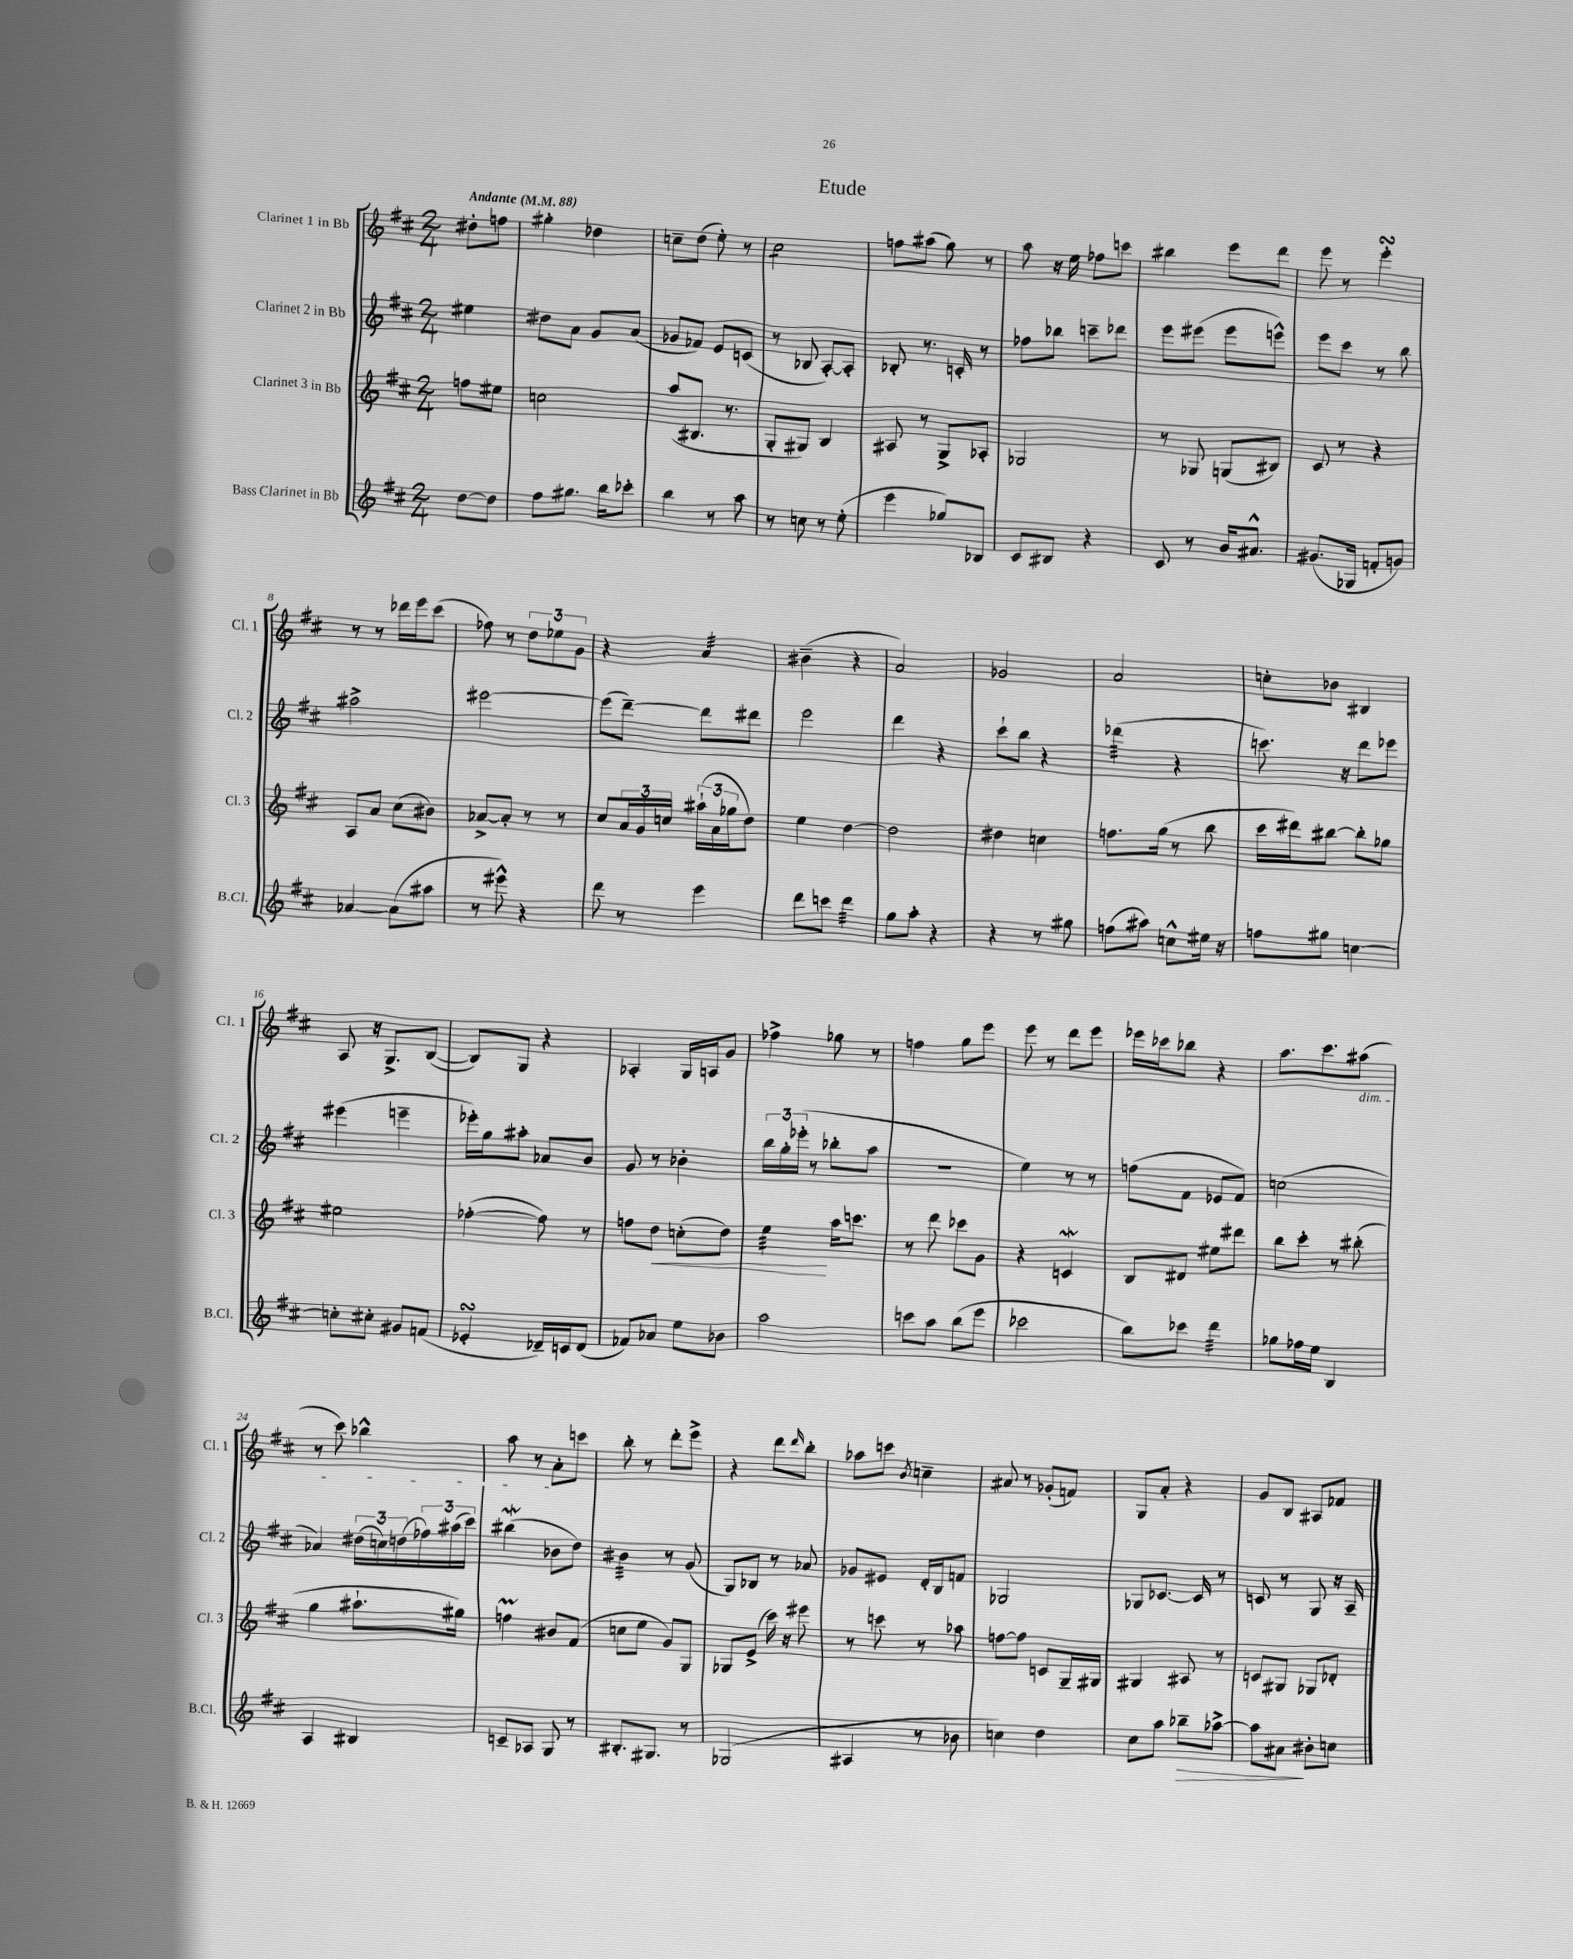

**kern	**kern	**kern	**kern
*staff4	*staff3	*staff2	*staff1
*clefG2	*clefG2	*clefG2	*clefG2
*k[f#c#]	*k[f#c#]	*k[f#c#]	*k[f#c#]
*M2/4	*M2/4	*M2/4	*M2/4
*MM88	*MM88	*MM88	*MM88
[8dd\L	8ff\L	4ee#\	8dd#'\L
8dd\]J	8ee#\J	.	8ff\J
=	=	=	=
8ff#\L	2cc\	8dd#\L	4gg#'\
8.gg#\J	.	8a\J	.
.	.	8g/L	4dd-\
16bb\LK	.	.	.
8ccc-'\J	.	(8a/J	.
=	=	=	=
4bb\	(8aa/L	8g-/L	8cc~\L
.	8.B#/J	8f-/J)	(8dd\J
8r	.	8e/L	8ee'\)
.	8.r	.	.
8aa\	.	(8c/J	8r
=	=	=	=
8r	8G'/L	8r	2cc#\
8cc\	8G#/J)	8B-/	.
8r	4B/	[8A'/L)	.
(8ee'\	.	8A'/]J	.
=	=	=	=
4eee\	8A#/	8B-'/	8ff\L
.	8r	8.r	(8aa#\J
8gg-/L)	8G^/L	.	8gg\)
.	.	16c'/	.
8B-/J	8A-'/J	8r	8r
=	=	=	=
8c#/L	2G-/	8ff-\L	8aa\
8B#/J	.	8bb-\J	16r
.	.	.	16ee\
4r	.	8ccc~\L	8ff-\L
.	.	8ddd-\J	8ccc\J
=	=	=	=
8c#/	8r	8eee\L	4bb#\
8r	8G-/	(8eee#\J	.
16b/LK	(8G/L	8eee#\L	8eee\L
8.a#^^/J	.	.	.
.	8B#/J)	8eee^^\J)	8ddd\J
=	=	=	=
(8.g#/L	8c#/	8eee\L	8eee\
.	8r	8ccc#\J	8r
16G-/Jk	.	.	.
8f'/L	4r	8r	4eee'\
8g/J)	.	8bb\	.
=	=	=	=
[4a-/	8A/L	2aa#^\	8r
.	8a/J	.	8r
(8a-\]L	(8cc#\L	.	16ddd-\LL
.	.	.	16eee\J
8aa#\J	8b#\J)	.	(8ccc#\J
=	=	=	=
8r	[8a-^/L	[2eee#\	8ff-\)
8eee#^^\)	8a-'/]J	.	8r
4r	8r	.	12dd\L
.	.	.	12ee-\
.	8r	.	.
.	.	.	12g\J
=	=	=	=
8ddd\	8cc#/L	(8eee#\]L	4r
8r	24a/L	[8ddd~\J)	.
.	24g/	.	.
.	24cc/JJ	.	.
4eee\	(24aa#`\LL	8ddd\]L	4a/
.	24a\	.	.
.	24gg-\J	.	.
.	8dd\J)	8ddd#\J	.
=	=	=	=
8ddd\L	4ee\	2eee\	(4b#~\
8ccc\J	.	.	.
4ddd\	[4dd\	.	4r
=	=	=	=
8gg\L	2dd\]	4ddd\	2a/)
8aa'\J	.	.	.
4r	.	4r	.
=	=	=	=
4r	4dd#\	8ccc#`\L	2g-/
.	.	8bb\J	.
8r	4cc\	4r	.
8gg#\	.	.	.
=	=	=	=
(8ff\L	8.ff\L	(4ddd-\	2a/
8aa#\J)	.	.	.
.	(16gg\Jk	.	.
8cc^^\L	8r	4r	.
16ee#\Jk	8bb\	.	.
16r	.	.	.
=	=	=	=
8ff\L	16ccc#\LL	8.ccc\)	8cc'\L
.	16ddd#\J)	.	.
8gg#\J	[8bb#\J	.	8b-\J
.	.	16r	.
[4cc\	8bb#'\]L	8ddd\L	4B#/
.	8gg-\J	8eee-\J	.
=	=	=	=
8cc'\]L	2ee#\	(4eee#\	8A/
8cc#'\J	.	.	16r
.	.	.	8.G^/L
8g#/L	.	4eee~\	.
(8f/J	.	.	([8B/J
=	=	=	=
4e-'/	([4ff-'\	16eee-'\LL)	8B/]L)
.	.	16gg\J	.
.	.	8aa#'\J	8G/J
16d-~/LL)	8ff-\])	8a-/L	4r
16c/J	.	.	.
(8d-/J	8r	8b/J	.
=	=	=	=
8f-/L)	8ff\L	8g/	4A-'/
8a-/J	8dd\J	8r	.
8ee\L	(8cc'\L	4b-'\	16G/LL
.	.	.	16A/J
8b-\J	8dd\J)	.	8g/J
=	=	=	=
2aa\	4ee\	24bb\LL	4ff-^\
.	.	24gg'\	.
.	.	(24eee-'\JJ	.
.	.	8r	.
.	16aa\LK	8bb-'\L	8gg-\
.	8.ccc\J	.	.
.	.	8aa\J	8r
=	=	=	=
8ccc\L	8r	2r	4ff\
8aa\J	8ddd\	.	.
(8bb\L	8ccc-\L	.	8gg\L
8eee\J	8g\J	.	8eee\J
=	=	=	=
2ccc-\	4r	4ee\)	8eee\
.	.	.	8r
.	4c/	8r	8ddd\L
.	.	8r	8eee\J
=	=	=	=
8bb\L)	8B/L	(8ff\L	16eee-\LL
.	.	.	16ccc-\J
8ccc-\J	8d#/J	8f#\J	8bb-\J
4ddd\	8ee#\L	8e-/L	4r
.	8ddd#\J	8f#/J)	.
=	=	=	=
8gg-\L	8bb\L	(2cc\	8.aa\L
16ff-\L	8ccc#'\J	.	.
16ee\JJ	.	.	8.ccc#\
4B/	8r	.	.
.	(8bb#'\	.	(8aa#\J
=	=	=	=
4A/	4gg\	4a-/)	8r
.	.	.	8ccc#\)
4B#/	8.aa#`\L	(24dd#\LL	4bb-^^\
.	.	24cc\)	.
.	.	(24dd\	.
.	.	24ff-\)	.
.	.	(24aa#\	.
.	16gg#\Jk)	.	.
.	.	24ccc#\JJ)	.
=	=	=	=
8c~/L	4ff\	(4bb#\	8aa\
8A-/J	.	.	8r
8G/	8b#/L	8b-\L	8a'\L
8r	(8f#/J	8dd\J)	8ccc\J
=	=	=	=
8.B#'/L	8cc\L	4b#\	8bb'\
.	8ee\J	.	8r
8.G#/J	.	.	.
.	8g/L)	8r	8ddd'\L
8r	8G/J	(8g/	8eee^\J
=	=	=	=
(2G-/	8G-/L	8G/L)	4r
.	(8e^/J	8B-/J	.
.	16ccc#\)	8r	8ddd\L
.	16r	.	.
.	.	.	16qqddd/
.	8eee#\	8a-/	8bb'\J
=	=	=	=
4A#/	8r	8g-/L	8aa-\L
.	8ccc\	8e#/J	8ccc\J
.	.	.	8qb/
8r	8r	16d'/LL	4cc~\
.	.	16B/J	.
8b-\	8aa-\	8f/J	.
=	=	=	=
4cc\)	[8ff\L	2G-/	8a#/
.	8ff\]J	.	8r
4dd\	8c/L	.	(8g-'/L
.	16G~/L	.	8f/J)
.	16G#/JJ	.	.
=	=	=	=
8cc#\L	4G#/	8G-/L	8G/L
8aa\J	.	[8.c-/J	8a'/J
8bb-~\L	8A#/	.	4r
.	.	16c-/]	.
[8aa-^\J	8r	8r	.
=	=	=	=
8aa-\]L	8c/L	8c/	8g/L
8a#\J	8G#/J	8r	8B/J
8b#'\L	8G-/L	8G/	8A#/L
8cc\J	8d-'/J	16r	8f-/J
.	.	16A~/	.
==	==	==	==
*-	*-	*-	*-
